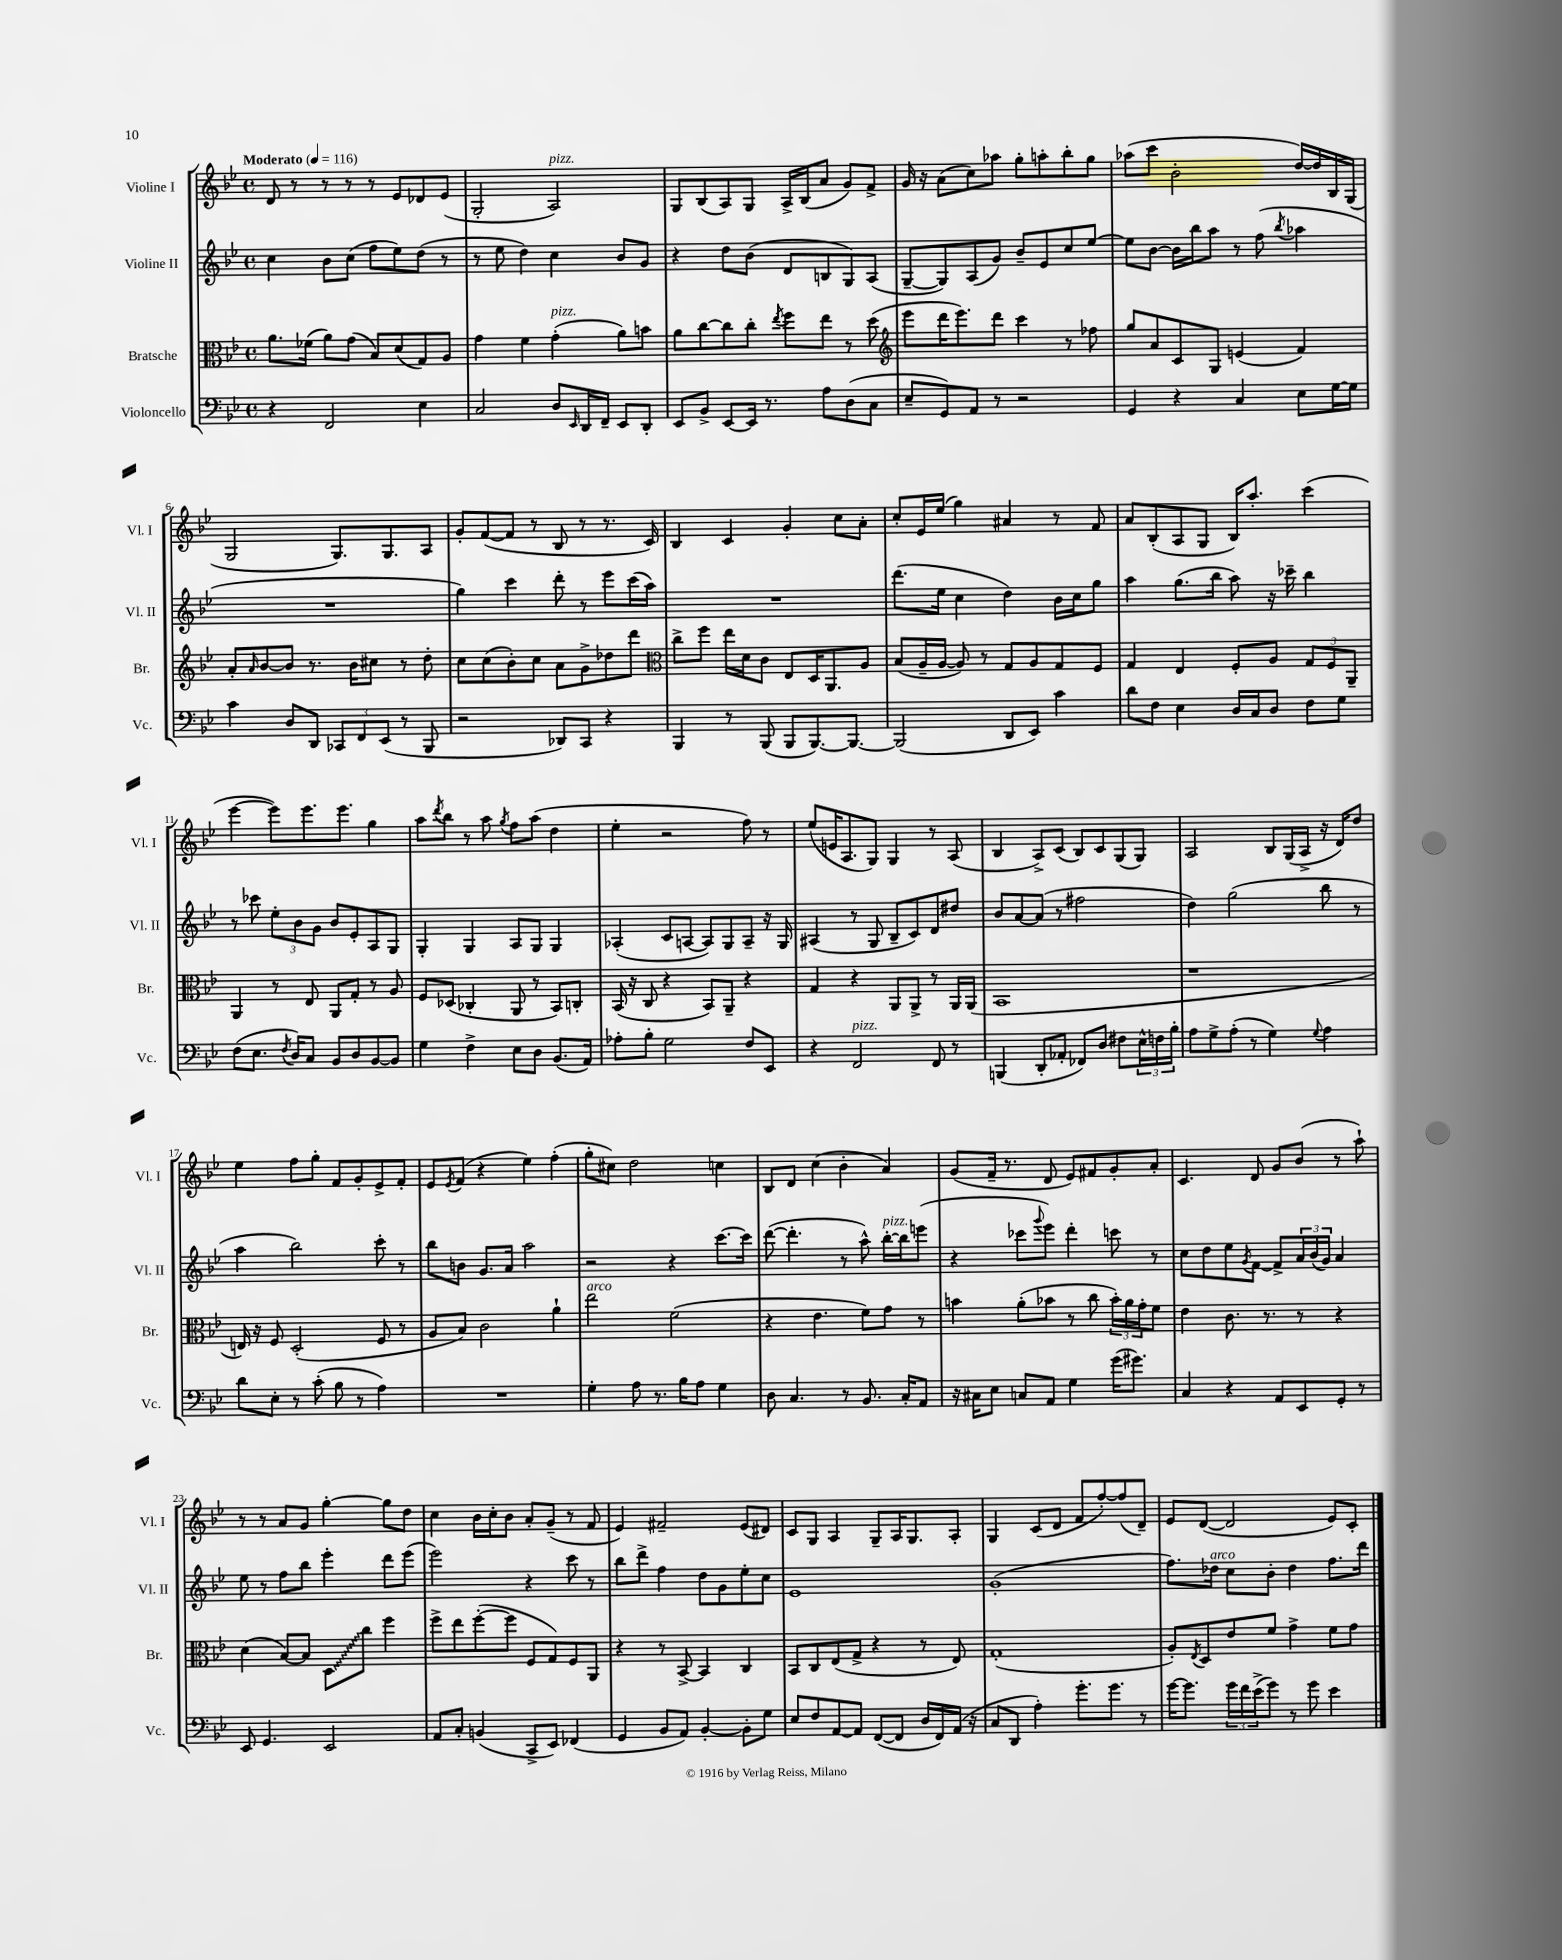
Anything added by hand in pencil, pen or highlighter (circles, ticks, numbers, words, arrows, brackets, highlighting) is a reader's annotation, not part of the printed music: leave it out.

**kern	**kern	**kern	**kern
*staff4	*staff3	*staff2	*staff1
*clefF4	*clefC3	*clefG2	*clefG2
*k[b-e-]	*k[b-e-]	*k[b-e-]	*k[b-e-]
*M4/4	*M4/4	*M4/4	*M4/4
*met(c)	*met(c)	*met(c)	*met(c)
*MM116	*MM116	*MM116	*MM116
4r	8.a\L	4cc\	8d/
.	.	.	8r
.	(16f-\Jk	.	.
2FF/	8a\L)	8b-\L	8r
.	(8g\J	(8cc\J	8r
.	8B-/L)	8ff\L	8r
.	(8d/	8ee-\)	8e-/L
4E-\	8G/)	(8dd\J	8d-/
.	8A/J	8r	(8e-/J
=	=	=	=
2C/	4g\	8r	2G'/
.	.	8ee-\	.
.	4f\	4dd\)	.
8D/L	(4g'\	4cc\	2A/)
16qqEE-/	.	.	.
16DD/L	.	.	.
16FF~/JJ	.	.	.
8EE-/L	8a\L)	8b-/L	.
8DD'/J	8b\J	8g/J	.
=	=	=	=
8EE-/L	8a\L	4r	8G/L
8BB-^/J	[8cc\	.	(8B-/
[8EE-/L	8cc\]	8dd\L	8A/)
16EE-/]Jk	8cc'\J	(8b-\J	8G/J
8.r	.	.	.
.	8qee-/	.	.
.	8ff\L	8d/L	16A^/LL
.	.	.	(16B-/J
8A\L	8ee-\J	8B/	8a/J
(8D\	8r	8G/)	8g/L)
8C\J	(8dd\	(8A/J	8f^/J
=	=	=	=
*	*clefG2	*	*
8E-~/L	8eee-\L	[8G~/L	16g/
.	.	.	16r
8GG/)	16ddd\K	8G/])	(8a\L
.	8.eee-\)	.	.
8AA/J	.	(8A/	8cc\)
8r	8ddd\J	8g/J)	8aa-\J
2r	4ccc\	8b-~/L	8gg'\L
.	.	8e-/	8aa'\
.	8r	8cc/	8bb-'\
.	8ff-\	[8ee-/J	8gg\J
=	=	=	=
4GG/	8gg/L	8ee-\]L	(8aa-\L
.	8a/	[8b-\J	8ccc\J
4r	8c/	16b-\]LL	2b-'\
.	.	16bb-\J	.
.	8G/J	8aa\J	.
4C/	(4e/	8r	.
.	.	(8ff\	.
.	.	8qbb-/	.
8E-\L	4f/)	4aa-\	[16dd/LL)
.	.	.	16dd/]
[16G\L	.	.	16B-/
16G\]JJ	.	.	(16G/JJ
=	=	=	=
4c\	8a'/L	1r	2G/
.	16qqa/	.	.
.	[8b-/	.	.
8D/L	8b-/]J	.	.
8DD/J	8.r	.	.
12CC-/L	.	.	8.G/L)
.	16b-\LK	.	.
12FF/	.	.	.
.	8cc#\J	.	.
(12EE-/J	.	.	.
.	.	.	8.G/
8r	8r	.	.
8BBB-/	8dd'\	.	8A/J
=	=	=	=
2r	8cc\L	4gg\)	8g'/L
.	(8cc\	.	([8f/
.	8b-'\)	4ccc\	8f/]J
.	8cc\J	.	8r
8DD-/L)	8a\L	8ddd'\	8B-/
8CC/J	8g^\	8r	8r
4r	8dd-\	8eee-\L	8.r
.	8ddd\J	(16ccc\L	.
.	.	16aa\JJ)	16c/)
=	=	=	=
*	*clefC3	*	*
4BBB-/	8cc^\L	1r	4B-/
.	8ff\J	.	.
8r	16ee-\LL	.	4c/
.	16d\J	.	.
(8BBB-/	8c\J	.	.
8BBB-/L	8E-/L	.	4g'/
[8.BBB-/)	16D/K	.	.
.	8.AA/	.	.
.	.	.	8cc\L
8.BBB-/_J	.	.	.
.	8A/J	.	8a'\J
=	=	=	=
(2BBB-/]	(8B-/L	(8.ddd\L	8cc'/L
.	16A~/L	.	16e-/L
.	[16A/JJ	16ee-\Jk	(16ee-/JJ
.	8A/])	4cc\	4gg\)
.	8r	.	.
8DD/L	8G/L	4dd\)	4a#/
8EE-/J)	8A/	.	.
4c\	8G/	16b-\LL	8r
.	.	16cc\J	.
.	8F/J	8gg\J	8f/
=	=	=	=
8d\L	4G/	4aa\	8a/L
8F\J	.	.	(8B-'/
4E-\	4E-/	(8.gg\L	8A/
.	.	.	8G/J
.	.	16bb-\Jk	.
16D/LL	8F'/L	8aa\)	16B-/LK)
16C/J	.	.	8.aa'/J
8D/J	8A/J	16r	.
.	.	16ccc-~\	.
8F\L	12G/L	4bb-\	(4ccc\
.	12F/	.	.
8G\J	.	.	.
.	12AA~/J	.	.
=	=	=	=
(8F\L	4AA/	8r	[4eee-\
8.E-\J	.	8ccc-\	.
.	8r	12ee-'\L	8eee-\]L)
8qF/	.	.	.
16D/LK)	.	.	.
.	.	12b-\	.
8C/J	8E-/	.	8.eee-\
.	.	12g\J	.
8BB-/L	8AA/L	8b-/L	.
.	.	.	8.eee-\J
8D/	8G'/J	8e-'/	.
[8BB-/	8r	8A/	4gg\
8BB-/]J	8A/	8G/J	.
=	=	=	=
4G\	8F/L	4G'/	8aa\L
.	.	.	8qddd/
.	(8D-/J	.	8bb-\J
4F^\	4C-'/	4G/	8r
.	.	.	8aa\
.	.	.	8qgg/
8E-\L	8AA/	8A/L	8ff\L
8D\J	8r	8G/J	(8aa\J
(8.BB-/L	8BB-/L)	4G/	4dd\
.	8C'/J	.	.
16AA/Jk)	.	.	.
=	=	=	=
8A-'\L	(16BB-/	(4A-'/	4ee-'\
.	16r	.	.
8B-'\J	8C/	.	.
2G\	4r	8c/L	2r
.	.	[8A/J	.
.	8BB-/L)	8A/]L)	.
.	8AA~/J	8G/	.
8F/L	4r	8A~/J	8ff\)
8EE-/J	.	16r	8r
.	.	16G/	.
=	=	=	=
4r	4G/	(4A#/	(8ee-/L
.	.	.	16e/K
.	.	.	8.A/
2FF/	4r	8r	.
.	.	8G/	8G/J)
.	8AA/L	8B-~/L	4G/
.	8AA^/J	8c/)	.
8FF/	8r	8d/	8r
8r	16AA/LL	8dd#/J	(8A/
.	(16AA/JJ	.	.
=	=	=	=
(4BBB/	1BB-	8b-/L	4B-/
.	.	[8a/	.
8DD'/L	.	(8a/]J	8A^/L)
8AA-'/J	.	8r	(8c/J
8FF-/L)	.	2ff#\	8B-/L)
8D/J	.	.	8c/
8F#\L	.	.	(8G/
24E-^^\L	.	.	8G/J)
24F\	.	.	.
24B-'\JJ	.	.	.
=	=	=	=
8A\L	1r	4dd\)	2A/
8G^\	.	.	.
(8A'\J	.	(2gg\	.
8r	.	.	.
4G\)	.	.	8B-/L
.	.	.	(16G/L
.	.	.	16A^/JJ
8qqG/	.	.	.
4A\	.	8bb-\	16r
.	.	.	16d/LK)
.	.	8r	8dd/J
=	=	=	=
8d\L	16E/)	4aa\	4ee-\
.	16r	.	.
8E-'\J	8F/	.	.
8r	(2D'/	2bb-\)	8ff\L
(8c'\	.	.	8gg'\J
8B-\	.	.	8f/L
8r	.	.	8g'/
4A\)	8F/	8ccc'\	8e-^/
.	8r	8r	8f'/J
=	=	=	=
1r	8A/L	8bb-\L	8e-/L
.	.	.	8qe-/
.	8B-/J)	8b\J	(8f/J
.	2c\	8.g/L	4r
.	.	16a/Jk	.
.	.	2aa\	4ee-\)
.	4a`\	.	(4ff'\
=	=	=	=
4G'\	2ee-\	2r	8gg'\L
.	.	.	8cc#\J)
8A\	.	.	2dd\
8.r	.	.	.
.	(2f\	4r	.
16B-\LK	.	.	.
8A\J	.	.	.
4G\	.	[8.ccc\L	4cc\
.	.	16ccc\]Jk	.
=	=	=	=
8D\	4r	([8ddd\	8B-/L
4.C/	.	4.ddd'\]	8d/J
.	4.e-\	.	(4cc\
8r	.	8r	4b-'\
8.BB-/	8f\L)	8aa^^\)	.
.	8g\J	[16bb-'\LL	4a/)
16C'/LK	.	16bb-\]J	.
8AA/J	8r	(8eee\J	.
=	=	=	=
16r	4b\	4r	(8g/L
16C#\LK	.	.	.
8E-\J	.	.	16f~/Jk
.	.	.	8.r
8C/L	(8a'\L	8ccc-\L	.
.	.	8qqggg/	.
8AA/J	8b-\J	8eee-\J)	8d/
4G\	8r	4ddd'\	8e-/L)
.	8cc\	.	8f#/
(16g\LK	24b-'\LL)	8ccc\	8g'/
.	24a\	.	.
8.g#\J)	.	.	.
.	24g'\J	.	.
.	8f\J	8r	8a'/J
=	=	=	=
4C/	4e-\	8cc\L	4.c/
.	.	8dd\	.
4r	8.c\	8ee-\	.
.	.	8qg/	.
.	.	[8f\J	8d/
.	8.r	.	.
8AA/L	.	8f^/]L	8g/L
8EE-/	8r	24a/L	(8b-/J
.	.	(24b-/	.
.	.	24g/JJ)	.
8GG'/J	4r	4a/	8r
8r	.	.	8aa`\)
=	=	=	=
8EE-/	(4d\	8ee-\	8r
4.GG/	.	8r	8r
.	[8B-/L)	8ff\L	8a/L
.	8B-/]J	8bb-\J	8g/J
2EE-/	8D\L	4eee-'\	[4gg'\
.	8cc\J	.	.
.	4ff\	8ddd\L	8gg\]L
.	.	(8eee-\J	8dd\J
=	=	=	=
8AA/L	8ff^\L	2eee-\)	4cc\
8C'/J	8ee-\	.	.
(4BB/	([8ff'\	.	16b-\LL
.	.	.	16cc'\J
.	8ff\]J	.	8b-\J
8CC^/L	8F/L	4r	8a'/L
8EE-/J)	8G/)	.	(8g~/J
(4FF-/	8F/	8ccc\	8r
.	8AA/J	8r	8f/
=	=	=	=
4GG/	4r	8bb-\L	4e-/)
.	.	8ddd^\J	.
8BB-/L	8r	4ff\	2f#~/
8AA/J)	[8BB-^/	.	.
[4BB-'/	4BB-/]	8dd\L	.
.	.	8g\	.
8BB-'\]L	4C/	8ee-'\	(8e-/L
8G\J	.	8cc\J	8d#/J)
=	=	=	=
8E-/L	8BB-/L	1e-	8c/L
8F/	8C/	.	8G/J
[8AA/	(8E-/	.	4A/
8AA/]J	8G^/J	.	.
([8FF/L	4r	.	8G~/L
8FF/]J	.	.	16A/K
.	.	.	8.G/
16D/LL	8r	.	.
16FF/)	.	.	.
(16AA/JJ	8E-/)	.	8A'/J
16r	.	.	.
=	=	=	=
8C/L	(1G'	(1g'	4G/
8DD/J	.	.	.
4A'\)	.	.	(8c/L
.	.	.	8d/J
8.g'\L	.	.	8f/L
.	.	.	[8ff'/)
8.g\J	.	.	.
.	.	.	(8ff/]
8r	.	.	8d~/J)
=	=	=	=
[16g\LK	8A'/L)	8.ff\L)	8e-/L
8.g\]J	.	.	.
.	8qE-/	.	.
.	8D/	.	([8d/J
.	.	16dd-\Jk	.
24g\LL	8e-/	8cc\L	2d/]
24f\	.	.	.
(24e-^\J	.	.	.
8g\J)	8f/J	8b-'\J	.
8r	4g^\	4dd-\	.
8g\	.	.	.
4e-\	8f\L	8.ff\L	8e-/L)
.	8g\J	.	8c'/J
.	.	16ddd\Jk	.
==	==	==	==
*-	*-	*-	*-
